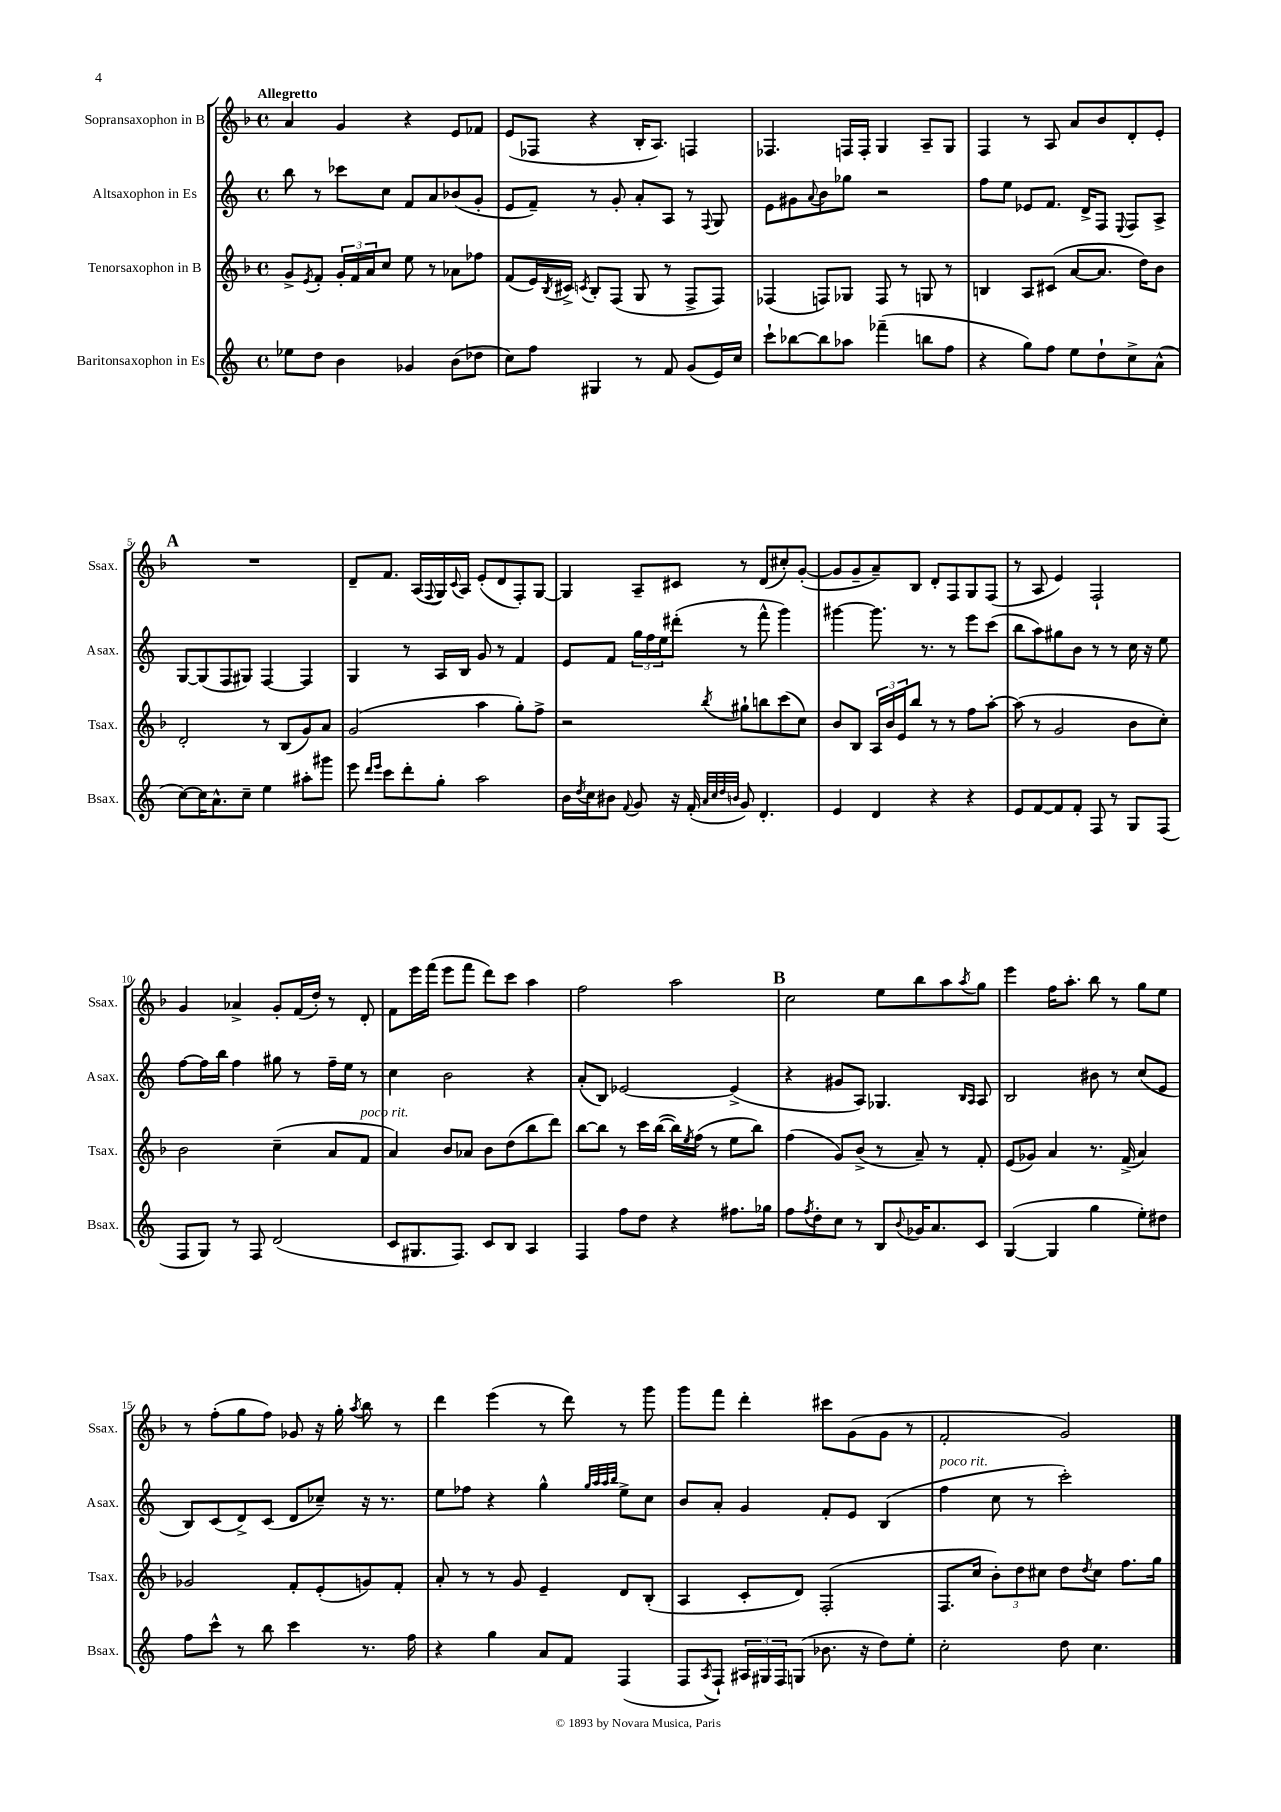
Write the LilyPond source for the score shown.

<<
\new StaffGroup <<
\new Staff = "s0" \with { instrumentName = "Sopransaxophon in B" shortInstrumentName = "Ssax." } {
    \clef treble \key f \major \defaultTimeSignature \time 4/4 \tempo "Allegretto"
    a'4 g'4 r4 e'8 fes'8 |
    e'8( fes8 r4 bes16-. a8.) f4 |
    fes4. f16 f16-. g4 a8-- g8 |
    f4 r8 a8 a'8 bes'8 d'8-. e'8-. |
    \mark \markup { \bold "A" } R1 |
    d'8-- f'8. a16( \appoggiatura { f8 } g16) \appoggiatura { c'8 } a16 e'8-.( d'8 f8-.) g8~ |
    g4 a8-- cis'8 r8 d'8( cis''8-.) g'8~-.( |
    g'8 g'8-- a'8--) bes8 d'8-. f8 g8 f8( |
    r8 a8 e'4) f2-! |
    g'4 aes'4-> g'8-. f'16( d''16-.) r8 d'8-. |
    f'8 e'''16 f'''16( e'''8 f'''8 d'''8) c'''8 a''4 |
    f''2 a''2 |
    \mark \markup { \bold "B" } c''2 e''8 bes''8 a''8 \acciaccatura { a''8 } g''8 |
    e'''4 f''16 a''8.-. bes''8 r8 g''8 e''8 |
    r8 f''8-.( g''8 f''8) ges'8 r16 g''16-. \acciaccatura { a''8 } bes''8 r8 |
    d'''4 e'''4( r8 d'''8) r8 g'''8 |
    g'''8 f'''8 d'''4-. cis'''8 g'8( g'8 r8 |
    f'2-. g'2) \bar "|." |
}
\new Staff = "s1" \with { instrumentName = "Altsaxophon in Es" shortInstrumentName = "Asax." } {
    \clef treble \key c \major \defaultTimeSignature \time 4/4
    b''8 r8 ces'''8 c''8 f'8 a'8 bes'8( g'8-. |
    e'8 f'8--) r8 g'8-. a'8-. a8 r8 \appoggiatura { f8 } g8 |
    e'8 gis'8 \appoggiatura { a'8 } b'8 ges''8 r2 |
    f''8 e''8 ees'8 f'8. d'16-> f8 \appoggiatura { e8 } f8 a8-> |
    \mark \markup { \bold "A" } g8~ g8( f8 gis8) f4~ f4 |
    g4 r8 a16 b16 g'8 r8 f'4 |
    e'8 f'8 \tuplet 3/2 { g''16 f''16 e''16 } dis'''8-.( r8 f'''8-^ g'''4) |
    gis'''4~ gis'''8. r8. r8 e'''8 c'''8( |
    b''8 a''8) gis''8 b'8 r8 r8 c''16 r16 e''8 |
    f''8~ f''16 b''16 f''4 gis''8 r8 f''16-- e''16 r8 |
    c''4 b'2 r4 |
    a'8-.( b8) ees'2~ ees'4->( |
    \mark \markup { \bold "B" } r4 gis'8 a8) ges4. \grace { b16 a16 } a8 |
    b2 bis'8 r8 c''8( e'8 |
    b8) c'8( d'8->) c'8( d'8 ces''8--) r16 r8. |
    e''8 fes''8 r4 g''4-^ \grace { g''32 a''32 a''32 b''32 } e''8-> c''8 |
    b'8 a'8-. g'4 f'8-. e'8 b4( |
    f''4^\markup { \italic "poco rit." } c''8 r8 c'''2-.) \bar "|." |
}
\new Staff = "s2" \with { instrumentName = "Tenorsaxophon in B" shortInstrumentName = "Tsax." } {
    \clef treble \key f \major \defaultTimeSignature \time 4/4
    g'8-> \acciaccatura { e'8 } f'8-. \tuplet 3/2 { g'16-. f'16 a'16 } c''8 e''8 r8 aes'8 fes''8 |
    f'8( e'16) \acciaccatura { bes8 } cis'16-> \acciaccatura { c'8 } bes8-. f8( g8 r8 f8-> f8) |
    fes4( f8) ges8 f8 r8 g8 r8 |
    b4 a8 cis'8( a'8~ a'8. d''16) bes'8 |
    \mark \markup { \bold "A" } d'2-. r8 bes8( g'8) a'8 |
    g'2( a''4 g''8-.) f''8-> |
    r2 \acciaccatura { bes''8 } gis''8-! b''8 c'''8( c''8) |
    bes'8 bes8 \tuplet 3/2 { a16 bes'16 e'16 } bes''8 r8 r8 f''8 a''8~-. |
    a''8( r8 g'2 bes'8 c''8-.) |
    bes'2 c''4--( a'8 f'8^\markup { \italic "poco rit." } |
    a'4) bes'8 aes'8 bes'8 d''8( bes''8 d'''8) |
    bes''8~ bes''8 r8 c'''16 bes''16~( bes''16) \acciaccatura { e''8 } f''16( r8 e''8 bes''8) |
    \mark \markup { \bold "B" } f''4( g'8) bes'8->( r8 a'8--) r8 f'8-. |
    e'8( ges'8) a'4 r8. f'16->( a'4) |
    ges'2 f'8-. e'8-.( g'8) f'8-. |
    a'8-. r8 r8 g'8 e'4-- d'8 bes8-.( |
    a4 c'8-. d'8) f2-.( |
    f8. c''16 \tuplet 3/2 { bes'8-.) d''8 cis''8 } d''8 \acciaccatura { d''8 } cis''8 f''8. g''16 \bar "|." |
}
\new Staff = "s3" \with { instrumentName = "Baritonsaxophon in Es" shortInstrumentName = "Bsax." } {
    \clef treble \key c \major \defaultTimeSignature \time 4/4
    ees''8 d''8 b'4 ges'4 b'8( des''8 |
    c''8) f''8 gis4 r8 f'8 g'8( e'16) c''16 |
    c'''8-! bes''8~ bes''8 aes''8 fes'''4--( b''8 f''8 |
    r4 g''8) f''8 e''8 d''8-! c''8-> a'8-^( |
    \mark \markup { \bold "A" } c''8~) c''16 a'8.-^ c''8-- e''4 ais''8-. gis'''8 |
    e'''8 \grace { d'''16 e'''16 } c'''8 d'''8-. g''8-. a''2 |
    b'16 \acciaccatura { d''8 } c''16 bis'8 \appoggiatura { f'8 } g'8 r16 f'16-.( \grace { a'32 c''32 d''32 b'32 } g'8) d'4.-. |
    e'4 d'4 r4 r4 |
    e'8 f'8~ f'8 f'8-. f8 r8 g8 f8( |
    f8 g8) r8 f8 d'2( |
    c'8 gis8. f8.) c'8 b8 a4 |
    f4 f''8 d''8 r4 fis''8. ges''16 |
    \mark \markup { \bold "B" } f''8 \acciaccatura { f''8 } d''8-. c''8 r8 b8 \appoggiatura { b'8 } ges'16 a'8. c'8 |
    g4~( g4 g''4 e''8-.) dis''8 |
    f''8 c'''8-^ r8 b''8 c'''4 r8. f''16 |
    r4 g''4 a'8 f'8 f4( |
    f8 \acciaccatura { a8 } f8-!) \tuplet 3/2 { ais16 gis16 f16 } g8( bes'8. r16 d''8) e''8-. |
    c''2-. d''8 c''4. \bar "|." |
}
>>
>>
